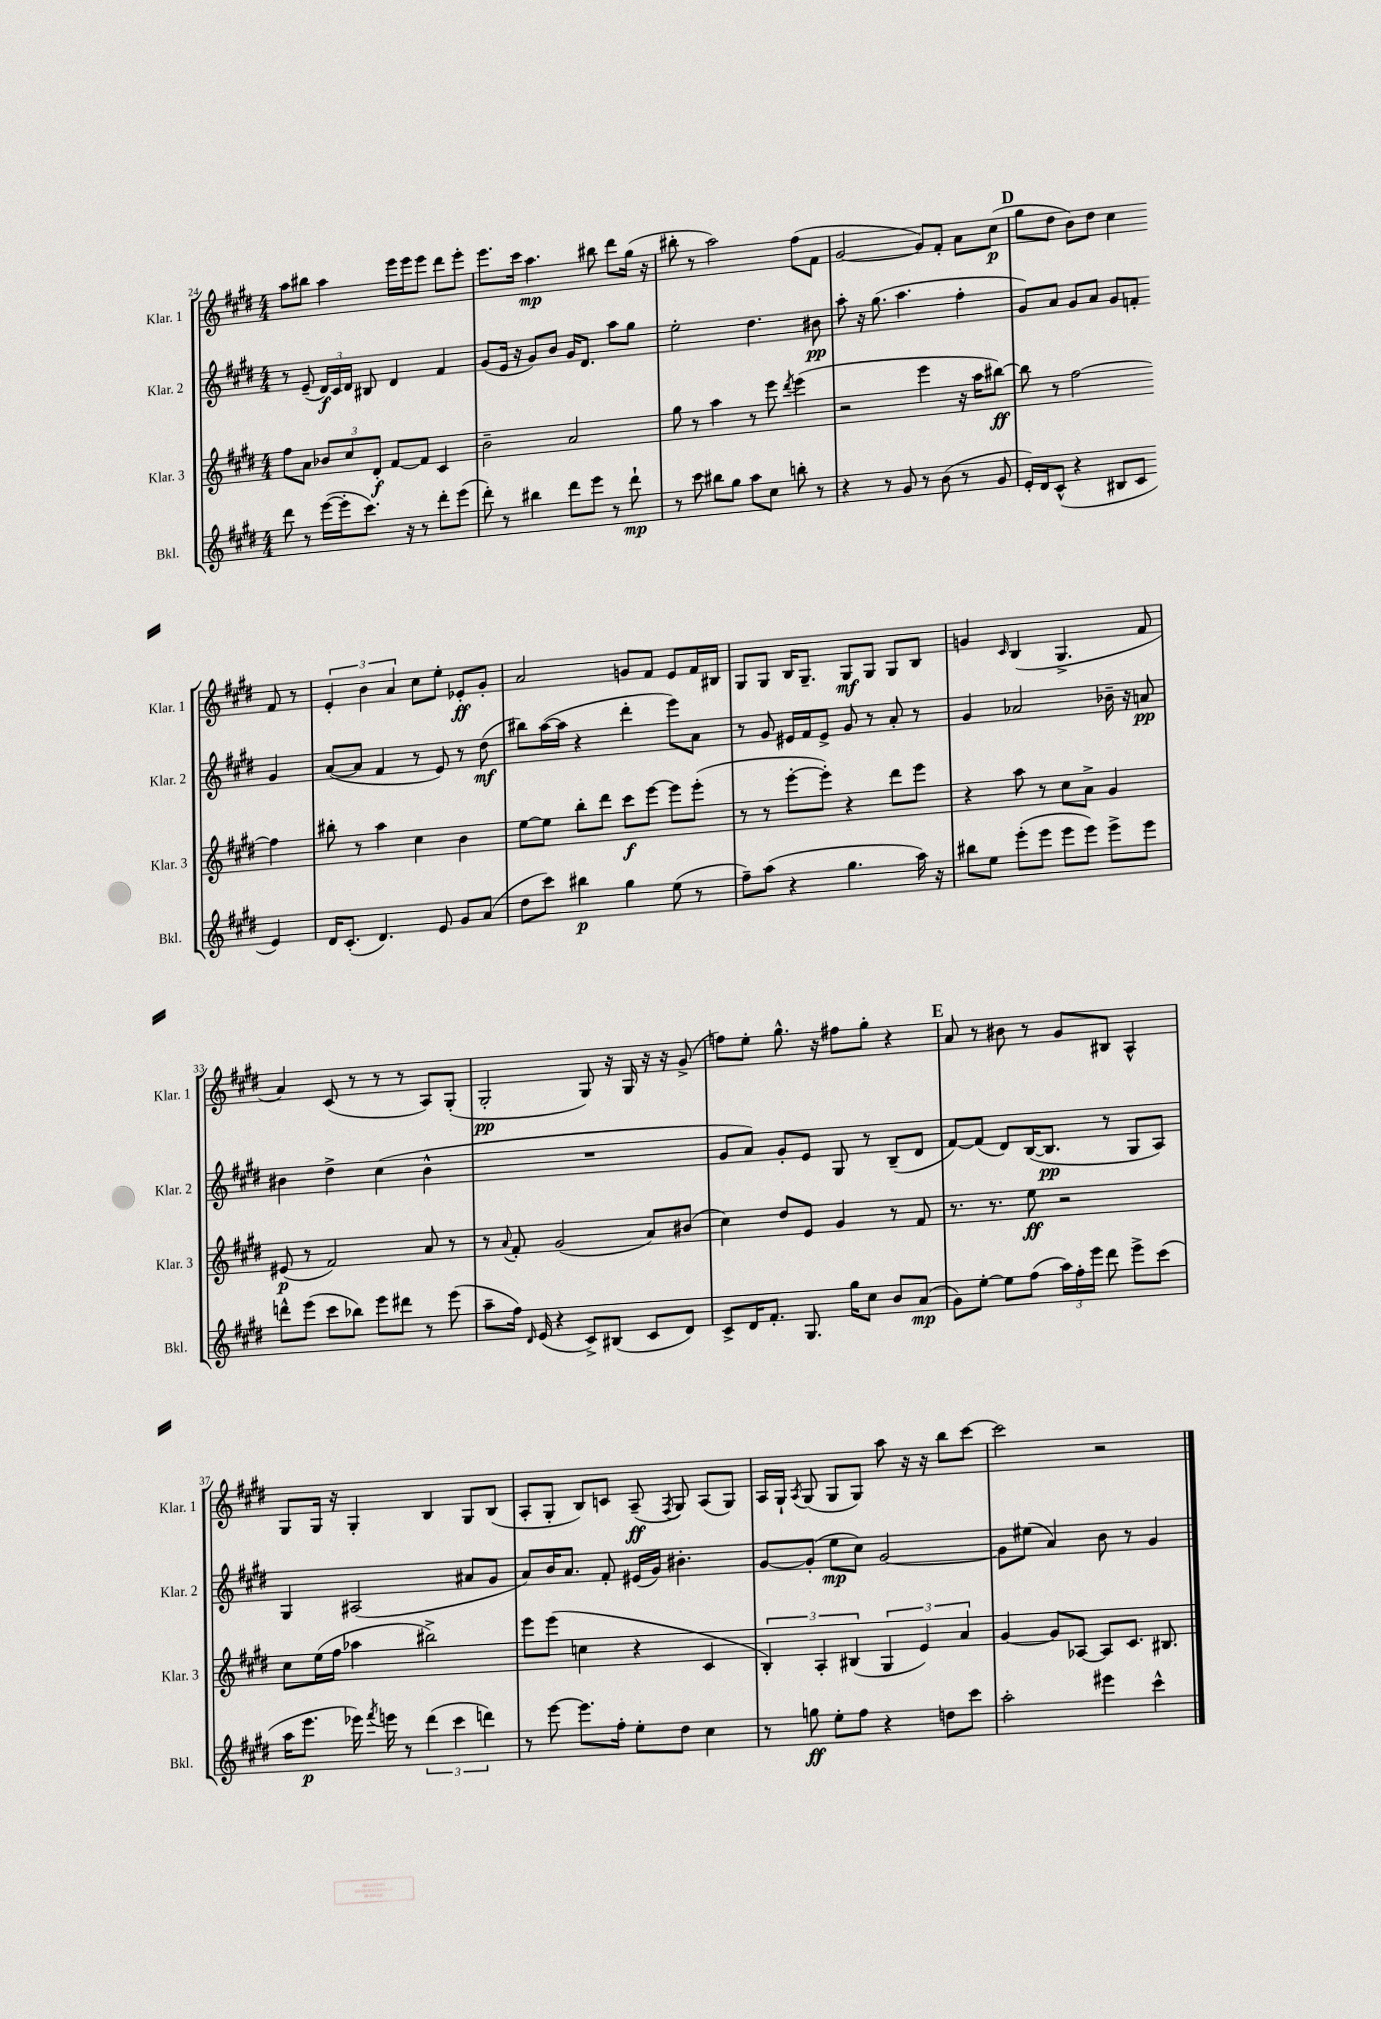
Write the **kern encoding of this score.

**kern	**kern	**kern	**kern
*staff4	*staff3	*staff2	*staff1
*clefG2	*clefG2	*clefG2	*clefG2
*k[f#c#g#d#]	*k[f#c#g#d#]	*k[f#c#g#d#]	*k[f#c#g#d#]
*M4/4	*M4/4	*M4/4	*M4/4
8ddd#\	8ff#\L	8r	8aa\L
8r	8a\J	(8e~/	8bb#\J
([16eee\LL	12b-/L	24d#/LL)	4aa\
.	.	24c#/	.
16eee'\]J	.	.	.
.	12cc#/	24d#/JJ	.
8.ccc#\J)	.	8B#/	.
.	12d#'/J	.	.
.	[8f#/L	4d#/	16eee\LL
16r	.	.	16eee\J
8r	8f#/]J	.	8eee\J
8ddd#'\L	4c#/	4f#/	8ddd#\L
(8eee\J	.	.	8eee'\J
=	=	=	=
8ddd#'\)	2b~\	(8g#/L	8.eee\L
8r	.	16e/Jk	.
.	.	16r	16ccc#\Jk
4bb#\	.	8g#/L)	4.aa\
.	.	8b/J	.
8ddd#\L	2a/	16g#/LK	.
.	.	8.d#/J	.
8eee\J	.	.	8bb#\
8r	.	8aa\L	8ddd#\L
8ddd#`\	.	8gg#\J	(16gg#\Jk
.	.	.	16r
=	=	=	=
8r	8gg#\	2ee'\	8bb#'\
8ccc#\	8r	.	8r
8bb#\L	4aa\	.	2aa\)
8gg#\J	.	.	.
8aa\L	8r	4.dd#\	.
8cc#\J	8eee\	.	.
.	8qddd#/	.	.
8bb'\	(4eee\	.	(8ff#\L
8r	.	8b#\	8f#\J
=	=	=	=
4r	2r	8aa'\	[2g#/
.	.	16r	.
.	.	(8.gg#\	.
8r	.	.	.
8g#/	.	4.aa\	.
8r	4eee\	.	8g#/]L)
(8b\	.	.	8f#'/J
8r	16r	4ff#'\	8a\L
.	16aa\LK	.	.
8g#/	[8bb#\J)	.	(8cc#\J
=	=	=	=
16e'/LL)	8bb#\]	8g#/L)	8gg#\L
16d#/J	.	.	.
(8c#^^/J	8r	8a/J	8dd#\J
4r	[2ff#\	8g#/L	8b\L)
.	.	8a/J	8dd#\J
8B#/L	.	8g#/L	4cc#\
8c#/J	.	8f'/J	.
4e/)	4ff#\]	4g#/	8f#/
.	.	.	8r
=	=	=	=
16d#/LK	8bb#'\	([8a/L	6e'/
(8.c#'/J	.	.	.
.	8r	8a/]J	.
.	.	.	6b\
4.d#/)	4aa\	4f#/	.
.	.	.	6a/
.	4cc#\	8r	8cc#\L
8e/	.	8e/)	8ee'\J
8g#/L	4b\	8r	8e-'/L
(8a/J	.	(8dd#\	8g#'/J
=	=	=	=
8dd#\L	[8ee\L	8bb#\L)	2a/
8ccc#\J)	8ee\]J	([16aa\L	.
.	.	16aa\]JJ	.
4bb#\	8bb'\L	4r	.
.	8ddd#\J	.	.
4gg#\	8ccc#\L	4ddd#'\	8g/L
.	[8eee\J	.	8f#/J
(8ee\	8eee\]L	8eee\L)	8e/L
8r	(8eee'\J	8a\J	16f#/L
.	.	.	16B#/JJ
=	=	=	=
8ff#~\L)	8r	8r	8G#/L
(8aa\J	8r	8g#/	8G#/J
4r	[8eee'\L	16e#/LL	16B/LK
.	.	16f#/J	8.G#~/J
.	8eee'\]J)	8e#^/J	.
4.gg#\	4r	8g#/	8G#/L
.	.	8r	8G#/J
.	8ddd#\L	8a'/	8G#/L
16aa\)	8eee\J	8r	8B/J
16r	.	.	.
=	=	=	=
8bb#\L	4r	4g#/	4g/
8ee\J	.	.	.
.	.	.	16qqc#/
(8eee'\L	8aa\	2a-/	(4B/
8eee\J	8r	.	.
8eee\L	8cc#\L	.	4.G#^/
8eee\J)	8a^\J	.	.
8eee^\L	4g#/	16b-~\	.
.	.	16r	.
8eee\J	.	8a/	8f#/
=	=	=	=
8ddd^^\L	(8e#/	4b#\	4a/)
(8eee\J	8r	.	.
8ccc#\L	2f#/)	4dd#^\	(8c#/
8bb-\J)	.	.	8r
8eee\L	.	(4cc#\	8r
8ddd#\J	.	.	8r
8r	8a/	4b#^^\	8A/L)
(8eee\	8r	.	(8G#'/J
=	=	=	=
8aa~\L	8r	1r	2G#'/
.	8qqa/	.	.
16ff#\Jk)	8f#'/	.	.
16qqd#/	.	.	.
(16e/	.	.	.
4r	(2g#/	.	.
8c#^/L)	.	.	8G#/)
(8B#/J	.	.	16r
.	.	.	16G#/
8c#/L	8a/L)	.	16r
.	.	.	16r
8d#/J)	(8b#/J	.	(8g#^/
=	=	=	=
8c#^/L	4cc#\)	8g#/L	8ff\L)
16d#/K	.	8a/J)	8ee'\J
8.f#'/J	.	.	.
.	8dd#/L	8g#'/L	8.gg#^^\
8.G#/	8e/J	8e/J	.
.	.	.	16r
.	4g#/	8G#/	8ff#\L
16gg#\LK	.	.	.
8cc#\J	.	8r	8gg#'\J
8b/L	8r	(8B~/L	4r
(8a/J	8f#/	8d#/J	.
=	=	=	=
8g#\L)	8.r	[8f#/L)	8a/
[8ee'\J	.	(8f#/]J	8r
.	8.r	.	.
8ee\]L	.	8d#/L)	8b#\
(8ff#\J	8ee\	([16B/K	8r
.	.	8.B/]J	.
24aa\LL)	2r	.	8g#/L
24ff#'\	.	.	.
24eee\JJ	.	.	.
8ddd#\	.	8r	8B#/J
8eee^\L	.	8G#/L	4A^^/
(8ccc#\J	.	8A/J)	.
=	=	=	=
16aa\LK	8cc#\L	4G#/	8G#/L
8.eee\J	.	.	.
.	(16ee\L	.	16G#/Jk
.	16ff#\JJ	.	16r
16eee-\)	4aa-\	(2A#/	4G#'/
8qfff#/	.	.	.
16eee\	.	.	.
8r	.	.	.
(6ddd#\	2bb#^\)	.	4B/
6ccc#\	.	.	.
.	.	8a#/L	8G#/L
6ddd\)	.	.	.
.	.	8g#/J	(8B/J
=	=	=	=
8r	8eee\L	8a/L)	8A'/L
[8eee\	(8eee\J	16b/K	8G#'/J
.	.	8.a/J	.
8.eee\]L	4cc\	.	8B/L)
.	.	8f#'/	8c/J
16ff#'\Jk	.	.	.
8ee'\L	4r	(16e#/LL	(8A~/
.	.	16g#/JJ)	.
.	.	.	8qF#/
8dd#\J	.	4.b#'\	8G#/)
4cc#\	4c#/	.	(8A/L
.	.	.	8G#/J)
=	=	=	=
8r	6B'/)	[8g#/L	16A/LL
.	.	.	16G#`/JJ
.	.	.	8qA/
8gg\	.	(8g#'/]J	(8G#/
.	6A'/	.	.
8ee'\L	.	8ee\L	8G#/L
.	(6B#/	.	.
8ff#\J	.	8cc#\J)	8G#/J)
4r	6G#/	[2g#/	8aa\
.	.	.	16r
.	6e/)	.	.
.	.	.	16r
8dd\L	.	.	8bb\L
.	6a/	.	.
8ccc#\J	.	.	[8ccc#\J
=	=	=	=
2aa'\	[4g#/	8g#\]L	2ccc#\]
.	.	(8ee#\J	.
.	8g#/]L	4a/)	.
.	[8A-/J	.	.
4eee#\	8A-/]L	8b\	2r
.	8.c#/J	8r	.
4ccc#^^\	.	4g#/	.
.	8.B#/	.	.
==	==	==	==
*-	*-	*-	*-
